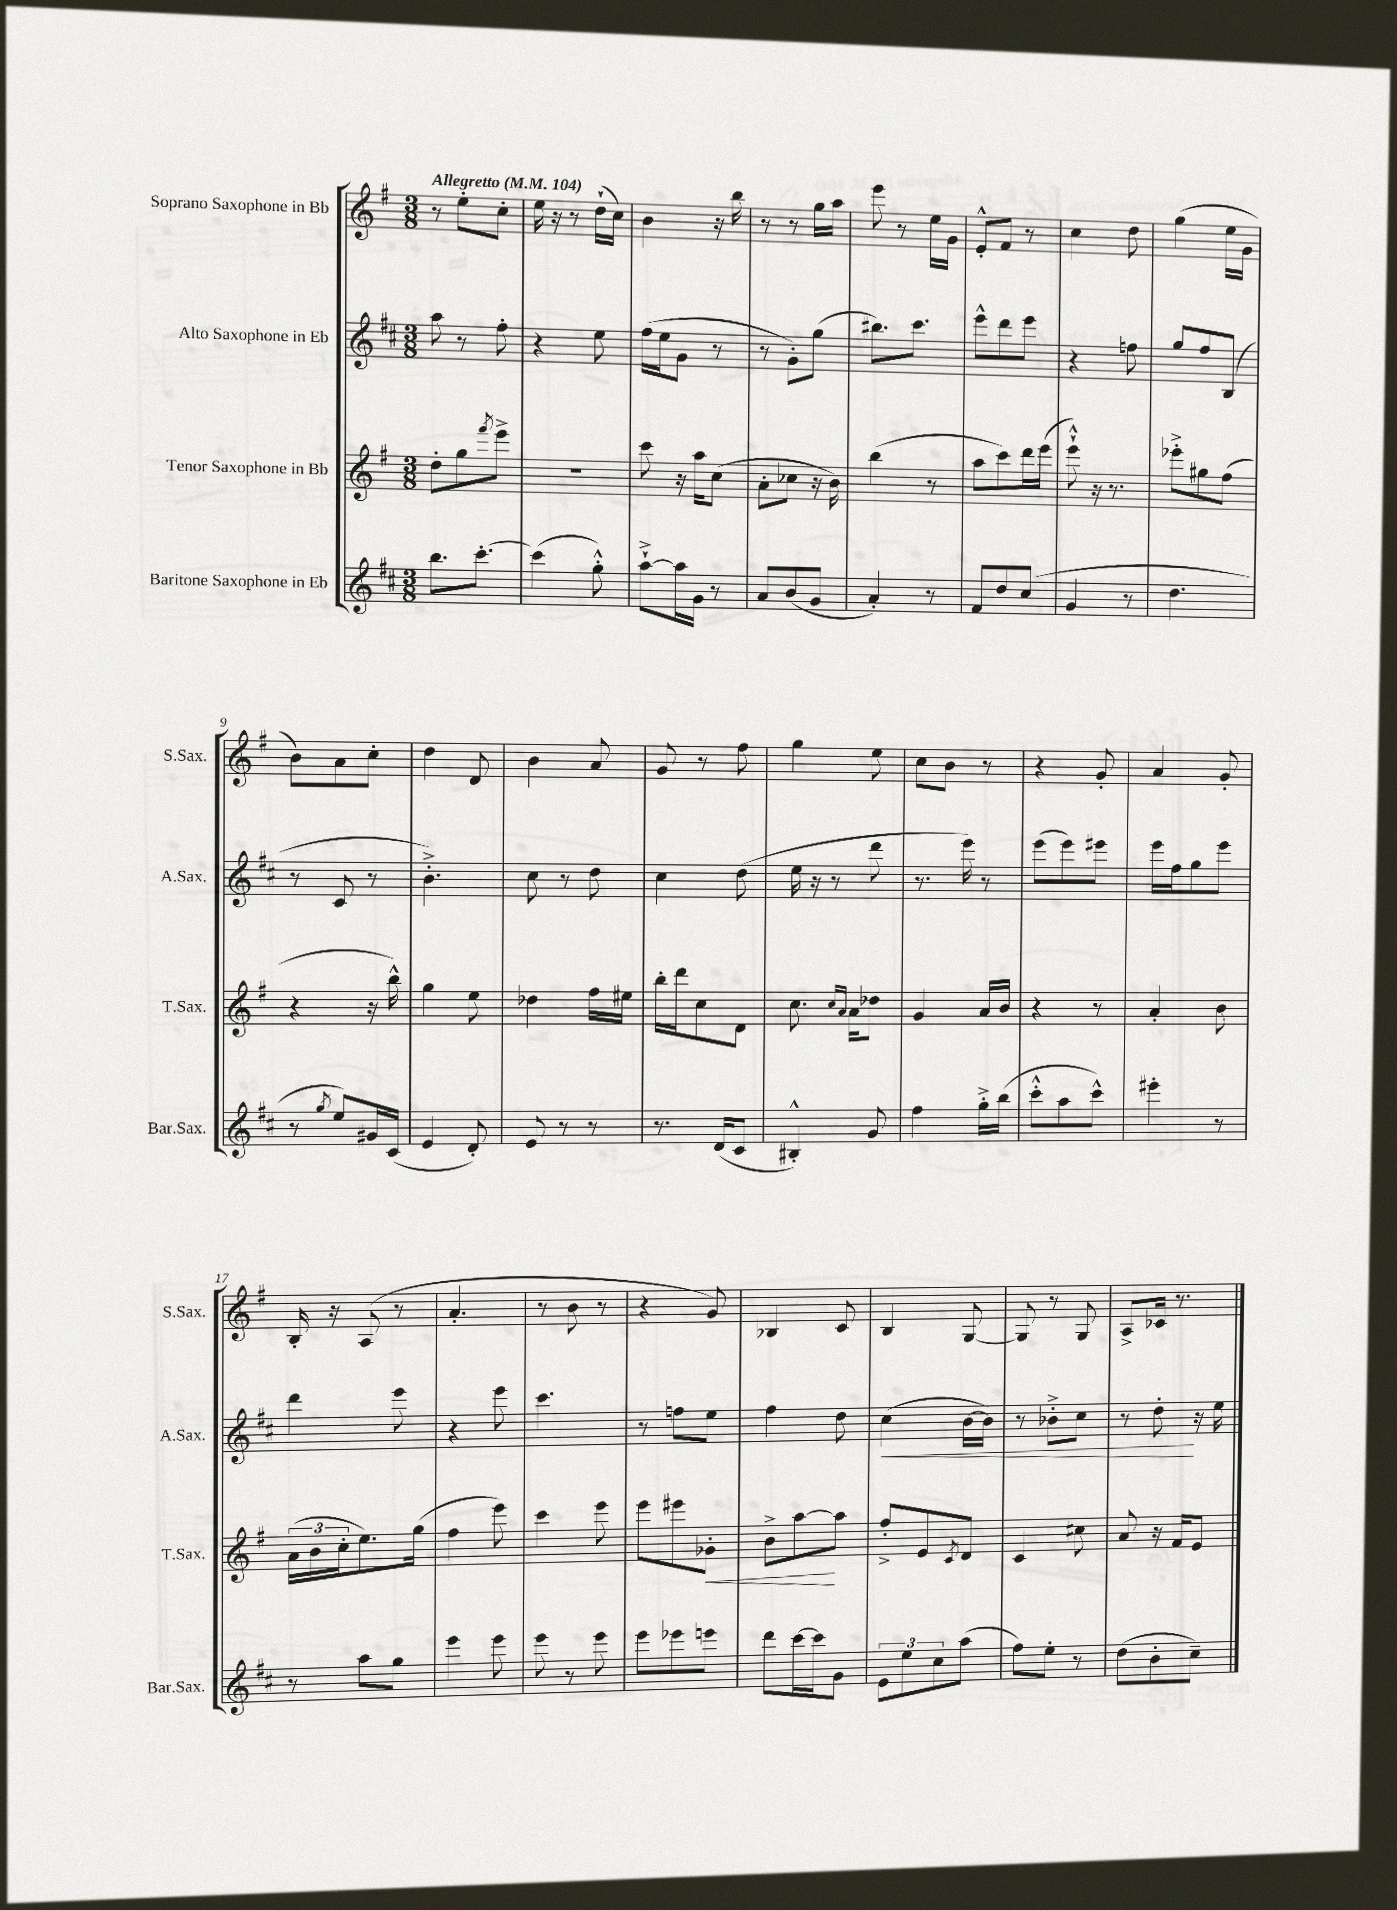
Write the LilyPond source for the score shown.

<<
\new StaffGroup <<
\new Staff = "s0" \with { instrumentName = "Soprano Saxophone in Bb" shortInstrumentName = "S.Sax." } {
    \clef treble \key g \major \numericTimeSignature \time 3/8 \tempo "Allegretto" 4 = 104
    r8 e''8-. c''8-. |
    e''16 r16 r8 d''16-!( c''16) |
    b'4 r16 b''16 |
    r8 r8 g''16 a''16 |
    e'''8 r8 e''16 g'16 |
    e'8-.-^ fis'8 r8 |
    c''4 d''8 |
    g''4( e''16 g'16 |
    b'8) a'8 c''8-. |
    d''4 d'8 |
    b'4 a'8 |
    g'8 r8 fis''8 |
    g''4 e''8 |
    c''8 b'8 r8 |
    r4 g'8-. |
    a'4 g'8-. |
    b16-. r16 a8( r8 |
    a'4.-. |
    r8 b'8 r8 |
    r4 g'8) |
    bes4 c'8 |
    b4 g8~ |
    g8 r8 g8 |
    a8-> ces'16 r8. \bar "|." |
}
\new Staff = "s1" \with { instrumentName = "Alto Saxophone in Eb" shortInstrumentName = "A.Sax." } {
    \clef treble \key d \major \numericTimeSignature \time 3/8
    a''8 r8 fis''8-. |
    r4 e''8 |
    fis''16( e''16 g'8 r8 |
    r8 g'8-.) g''8( |
    bis''8.) cis'''8. |
    e'''8-^ d'''8 e'''8 |
    r4 f''8 |
    g''8 fis''8 b8( |
    r8 cis'8 r8 |
    b'4.-.->) |
    cis''8 r8 d''8 |
    cis''4 d''8( |
    e''16 r16 r8 d'''8 |
    r8. e'''16) r8 |
    e'''8( e'''8) eis'''8 |
    e'''16 fis''16 g''8 e'''8 |
    d'''4 e'''8 |
    r4 e'''8 |
    cis'''4. |
    r8 f''8 e''8 |
    fis''4 d''8 |
    cis''4\<( b'16~ b'16) |
    r8 bes'8-.-> cis''8 |
    r8 d''8-.\! r16 e''16 \bar "|." |
}
\new Staff = "s2" \with { instrumentName = "Tenor Saxophone in Bb" shortInstrumentName = "T.Sax." } {
    \clef treble \key g \major \numericTimeSignature \time 3/8
    d''8-. g''8 \acciaccatura { fis'''8 } e'''8-> |
    R4. |
    c'''8 r16 a''16 c''8( |
    a'8-. ces''8 r16 b'16) |
    b''4( r8 |
    a''8 c'''8) d'''16 e'''16( |
    e'''8-!-^) r16 r8. |
    ees'''8-.-> gis''8 fis''8( |
    r4 r16 b''16-^) |
    g''4 e''8 |
    des''4 fis''16 eis''16 |
    b''16-. d'''16 c''8 d'8 |
    c''8. \grace { c''16 a'16 } a'16 des''8 |
    g'4 a'16 b'16 |
    r4 r8 |
    a'4-. b'8 |
    \tuplet 3/2 { a'16( b'16 c''16-. } e''8.) g''16( |
    fis''4 e'''8) |
    c'''4 e'''8 |
    e'''8 eis'''8 ges'8-.\< |
    b'8-> a''8~\! a''8 |
    fis''8-.-> e'8 \acciaccatura { c'8 } d'8 |
    c'4 cis''8 |
    a'8 r16 fis'16 e'8 \bar "|." |
}
\new Staff = "s3" \with { instrumentName = "Baritone Saxophone in Eb" shortInstrumentName = "Bar.Sax." } {
    \clef treble \key d \major \numericTimeSignature \time 3/8
    b''8. cis'''8.~-. |
    cis'''4( g''8-.-^) |
    a''8~-!-> a''16 g'16 r8 |
    a'8 b'8( g'8 |
    a'4-.) r8 |
    fis'8 d''8 cis''8( |
    g'4 r8 |
    d''4. |
    r8 \acciaccatura { g''8 } e''8) gis'16 cis'16( |
    e'4 d'8-.) |
    e'8 r8 r8 |
    r8. d'16( cis'8 |
    bis4-.-^) g'8 |
    fis''4 g''16-.-> b''16( |
    cis'''8-.-^ a''8 cis'''8-^) |
    eis'''4-. r8 |
    r8 a''8 g''8 |
    e'''4 e'''8 |
    e'''8 r8 e'''8 |
    e'''8 ees'''8 e'''8 |
    d'''8 cis'''16~ cis'''16 g'8 |
    \tuplet 3/2 { e'8 e''8 cis''8 } a''8( |
    fis''8) e''8-. r8 |
    d''8( b'8-. cis''8--) \bar "|." |
}
>>
>>
